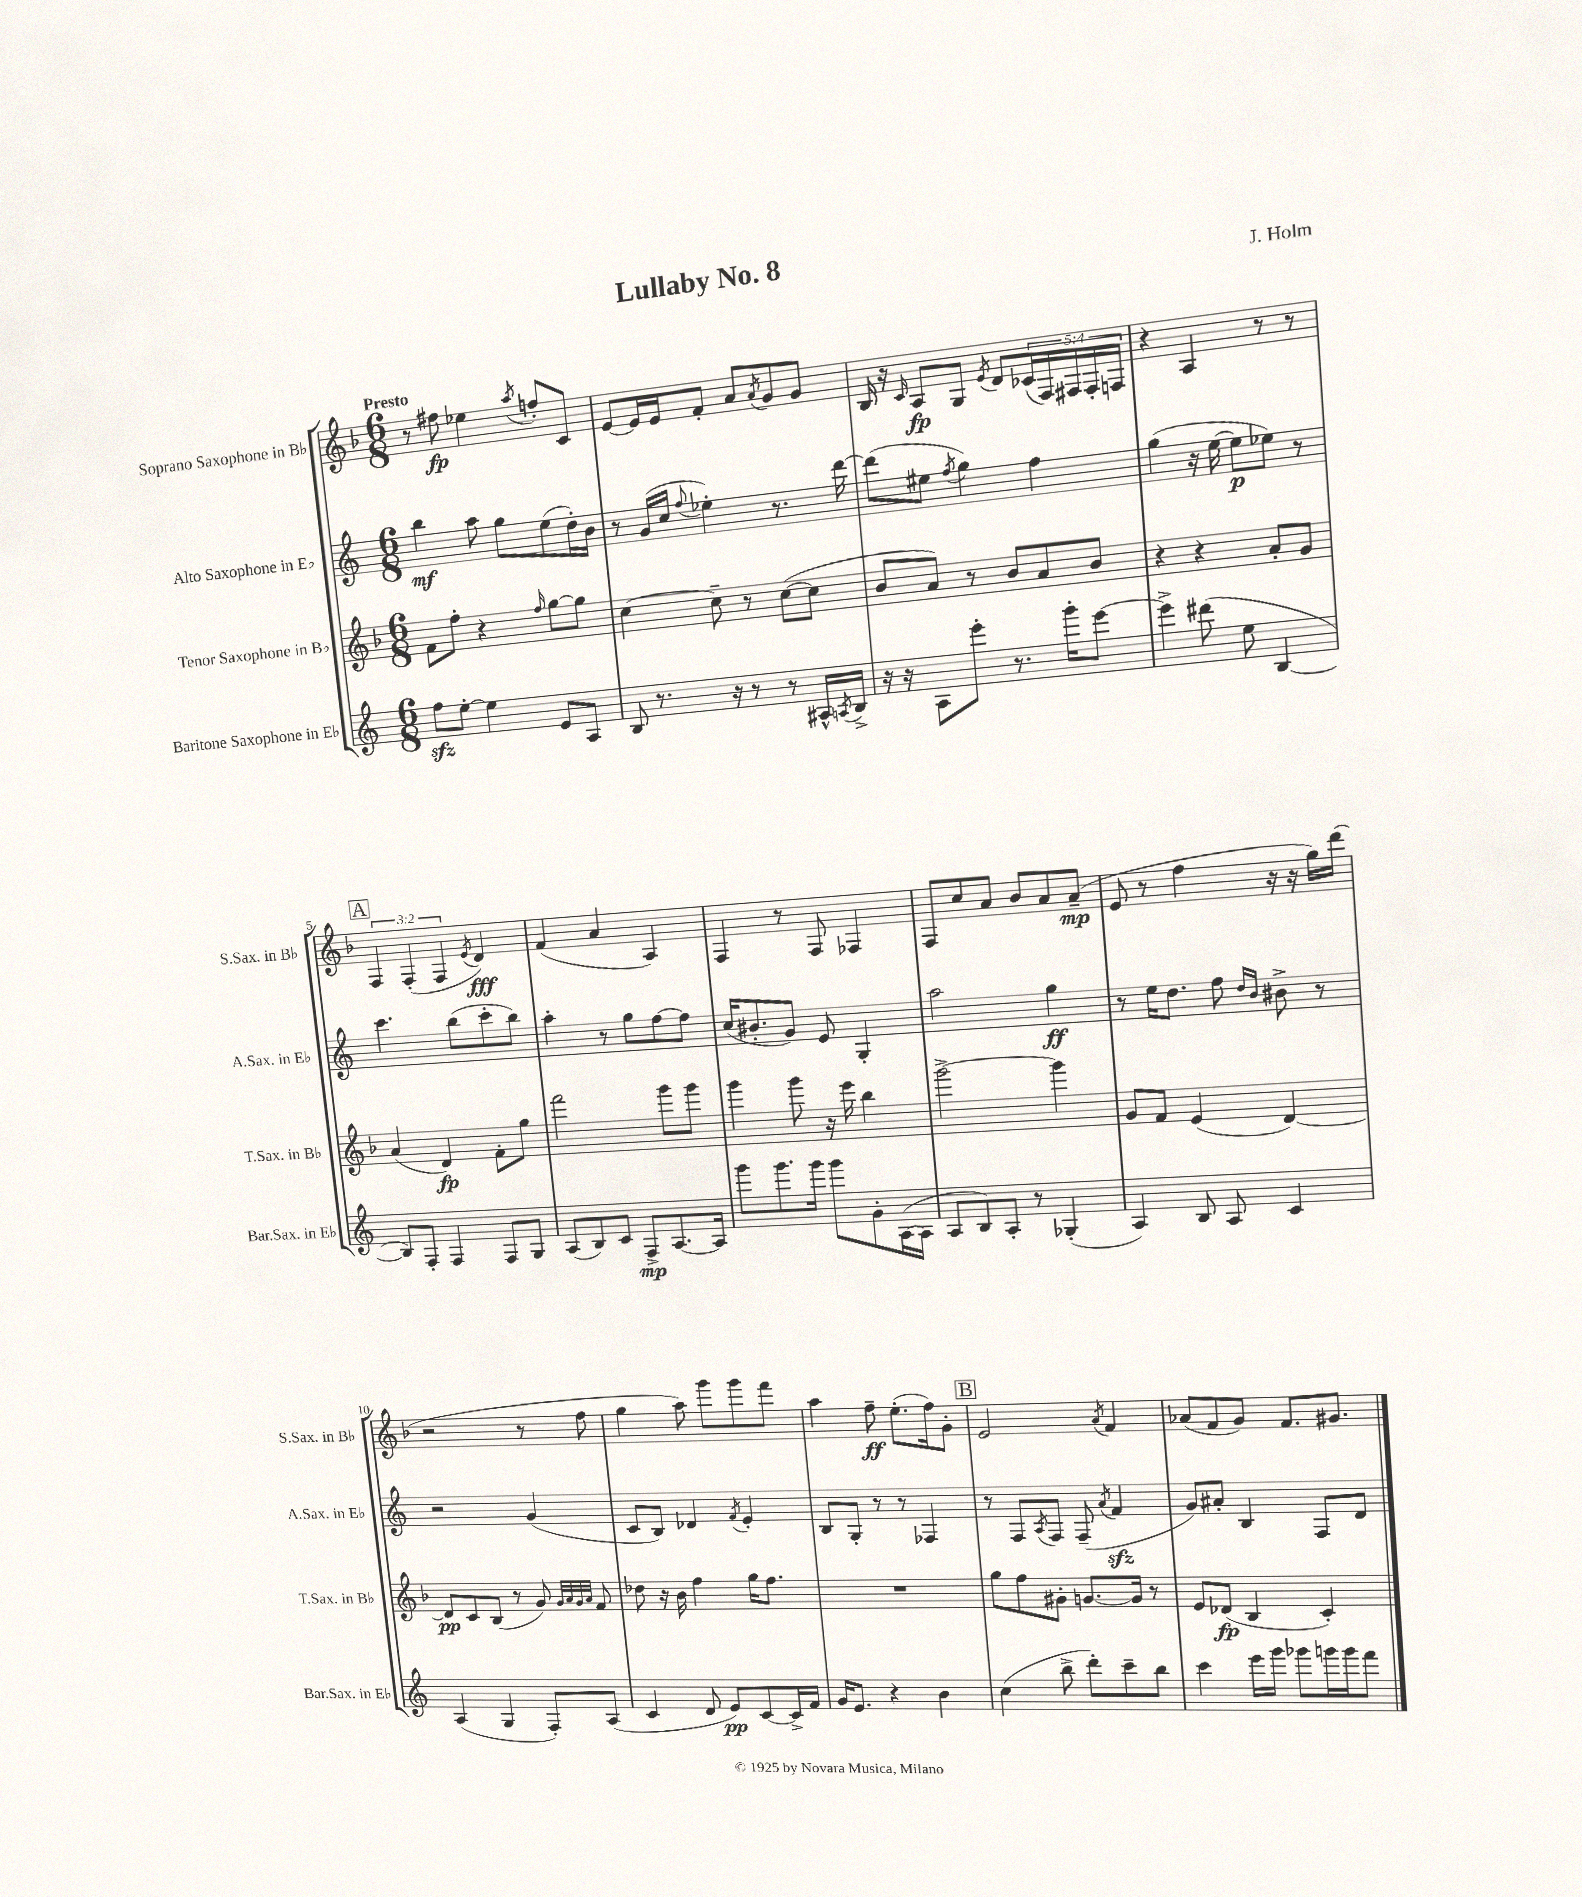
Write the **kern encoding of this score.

**kern	**dynam	**kern	**dynam	**kern	**dynam	**kern	**dynam
*part4	*part4	*part3	*part3	*part2	*part2	*part1	*part1
*staff4	*staff4	*staff3	*staff3	*staff2	*staff2	*staff1	*staff1
*I"Baritone Saxophone in E♭	*	*I"Tenor Saxophone in B♭	*	*I"Alto Saxophone in E♭	*	*I"Soprano Saxophone in B♭	*
*I'Bar.Sax. in E♭	*	*I'T.Sax. in B♭	*	*I'A.Sax. in E♭	*	*I'S.Sax. in B♭	*
*clefG2	*	*clefG2	*	*clefG2	*	*clefG2	*
*k[]	*	*k[b-]	*	*k[]	*	*k[b-]	*
*M6/8	*	*M6/8	*	*M6/8	*	*M6/8	*
=1	=1	=1	=1	=1	=1	=1	=1
!	!	!	!	!	!	!LO:TX:a:B:t=Presto	!
8ffzz\L	.	8f\L	.	4bb\	mf	8r	.
[8ee'\J	.	8ff'\J	.	.	.	8ff#X\	fp
4ee\]	.	4r	.	8aa\	.	4ee-X\	.
.	.	.	.	8gg\L	.	.	.
.	.	16qqff/	.	.	.	8qaa/	.
8e/L	.	[8gg\L	.	(8ee\	.	8ffn'/L	.
8A/J	.	8gg\J]	.	16dd'\L)	.	8c/J	.
.	.	.	.	16b\JJ	.	.	.
=2	=2	=2	=2	=2	=2	=2	=2
8B/	.	[4cc\	.	8r	.	[8e/L	.
8.r	.	.	.	(16g/LL	.	16e/L]	.
.	.	.	.	16cc/JJ	.	16e/J	.
.	.	.	.	8qqff/	.	.	.
.	.	8cc~\]	.	4ee-X'\)	.	8f'/J	.
16r	.	.	.	.	.	.	.
8r	.	8r	.	.	.	8a/L	.
.	.	.	.	.	.	8qa/	.
8r	.	([8cc\L	.	8.r	.	8g/	.
16A#X^^/LL	.	8cc\J]	.	.	.	8g/J	.
8qAn/	.	.	.	.	.	.	.
16B^/JJ	.	.	.	[16ddd\	.	.	.
=3	=3	=3	=3	=3	=3	=3	=3
16r	.	8b-/L	.	(8ddd\L]	.	16B-/	.
16r	.	.	.	.	.	16r	.
.	.	.	.	.	.	16qqc/	.
8A\L	.	8a/J)	.	8ee#X\J	.	8A/L	fp
.	.	.	.	8qff/	.	.	.
8eee'\J	.	8r	.	4gg\)	.	8G/J	.
.	.	.	.	.	.	8qe/	.
8.r	.	8b-/L	.	.	.	8d/L	.
.	.	8a/	.	4ff\	.	(20c-X/L	.
.	.	.	.	.	.	20F/)	.
16ggg'\KL	.	.	.	.	.	.	.
.	.	.	.	.	.	20F#X/	.
[8eee\J	.	8b-/J	.	.	.	.	.
.	.	.	.	.	.	20F#'/	.
.	.	.	.	.	.	20Fn/JJ	.
=4	=4	=4	=4	=4	=4	=4	=4
4eee^\]	.	4r	.	(4gg\	.	4r	.
(8ddd#X\	.	4r	.	16r	.	4A/	.
.	.	.	.	[16ee\	.	.	.
8ee\	.	.	.	8ee\L]	p	.	.
[4B/	.	8a'/L	.	8ee-X\J)	.	8r	.
.	.	8g/J	.	8r	.	8r	.
!!LO:LB:g=z
!!LO:REH:place=s1:t=A
=5	=5	=5	=5	=5	=5	=5	=5
8B/L])	.	(4a/	.	4.ccc\	.	6F/	.
8F'/J	.	.	.	.	.	.	.
.	.	.	.	.	.	(6F'/	.
4F/	.	4d/)	fp	.	.	.	.
.	.	.	.	.	.	6F/	.
.	.	.	.	(8bb\L	.	.	.
.	.	.	.	.	.	8qe/	.
8F/L	.	8f'\L	.	8ccc'\	.	4d/)	fff
8G/J	.	8gg\J	.	8bb\J)	.	.	.
=6	=6	=6	=6	=6	=6	=6	=6
(8A/L	.	2fff\	.	4aa'\	.	(4f/	.
8B/)	.	.	.	.	.	.	.
8c/J	.	.	.	8r	.	4a/	.
8F^/L	mp	.	.	8gg\L	.	.	.
[8.A/	.	8ggg\L	.	[8ff\	.	4A/)	.
.	.	8ggg\J	.	8ff\J]	.	.	.
16A/Jk]	.	.	.	.	.	.	.
=7	=7	=7	=7	=7	=7	=7	=7
8ggg\L	.	4ggg\	.	(16cc/KL	.	4F/	.
.	.	.	.	8.b#X'/	.	.	.
8.ggg\	.	.	.	.	.	.	.
.	.	8ggg\	.	8g/J)	.	8r	.
16ggg\Jk	.	.	.	.	.	.	.
8ggg\L	.	16r	.	8e/	.	8F/	.
.	.	16eee\	.	.	.	.	.
8g'\	.	4bb-\	.	4G'/	.	4F-X/	.
([16A\L	.	.	.	.	.	.	.
16A\JJ]	.	.	.	.	.	.	.
=8	=8	=8	=8	=8	=8	=8	=8
8A/L	.	[2ggg^\	.	2aa\	.	8F/L	.
8B/)	.	.	.	.	.	8cc/	.
8A'/J	.	.	.	.	.	8a/J	.
8r	.	.	.	.	.	8b-/L	.
(4G-X'/	.	4ggg\]	.	4gg\	ff	8a/	.
.	.	.	.	.	.	(8a~/J	mp
=9	=9	=9	=9	=9	=9	=9	=9
4A/)	.	8g/L	.	8r	.	8e/	.
.	.	8f/J	.	16ee\KL	.	8r	.
.	.	.	.	8.dd\J	.	.	.
8B/	.	(4e/	.	.	.	4ff\	.
8A/	.	.	.	8ff\	.	.	.
.	.	.	.	16qqdd/LL	.	.	.
.	.	.	.	16qqb/JJ	.	.	.
4c/	.	[4d/)	.	8b#X^\	.	16r	.
.	.	.	.	.	.	16r	.
.	.	.	.	8r	.	16gg\LL)	.
.	.	.	.	.	.	(16ddd\JJ	.
!!LO:LB:g=z
=10	=10	=10	=10	=10	=10	=10	=10
(4A/	.	8d/L]	pp	2r	.	2r	.
.	.	8c/	.	.	.	.	.
4G/	.	(8B-/J	.	.	.	.	.
.	.	8r	.	.	.	.	.
8F'/L)	.	8g/)	.	(4g/	.	8r	.
.	.	32qqg/LLL	.	.	.	.	.
.	.	32qqa/	.	.	.	.	.
.	.	32qqg/	.	.	.	.	.
.	.	32qqa/JJJ	.	.	.	.	.
(8A/J	.	8f/	.	.	.	8ff\	.
=11	=11	=11	=11	=11	=11	=11	=11
4c/	.	8dd-X\	.	8c/L	.	4gg\	.
.	.	16r	.	8B/J)	.	.	.
.	.	16b-\	.	.	.	.	.
8d/	.	4ff\	.	4d-X/	.	8aa\)	.
8e/L)	pp	.	.	.	.	8ggg\L	.
.	.	.	.	8qf/	.	.	.
[8c/	.	16gg\KL	.	4e'/	.	8ggg\	.
.	.	8.ff\J	.	.	.	.	.
16c^/L]	.	.	.	.	.	8fff\J	.
16f/JJ	.	.	.	.	.	.	.
=12	=12	=12	=12	=12	=12	=12	=12
16g/KL	.	2.r	.	8B/L	.	4aa\	.
8.e/J	.	.	.	.	.	.	.
.	.	.	.	8G'/J	.	.	.
4r	.	.	.	8r	.	8ff~\	ff
.	.	.	.	8r	.	(8.ee'\L	.
4b\	.	.	.	4F-X/	.	.	.
.	.	.	.	.	.	16ff\k)	.
.	.	.	.	.	.	8g'\J	.
!!LO:REH:place=s1:t=B
=13	=13	=13	=13	=13	=13	=13	=13
(4cc\	.	8gg\L	.	8r	.	2e/	.
.	.	8ff\	.	8F/L	.	.	.
.	.	.	.	8qA/	.	.	.
8bb^\	.	8g#X'\J	.	8F/J	.	.	.
8ddd'\L)	.	[8.gn/L	.	(8F~/	.	.	.
.	.	.	.	8qa/	.	8qa/	.
8ccc~\	.	.	.	4fzz/	.	4f/	.
.	.	16g/Jk]	.	.	.	.	.
8bb\J	.	8r	.	.	.	.	.
=14	=14	=14	=14	=14	=14	=14	=14
4ccc\	.	8e/L	.	8g/L)	.	(8a-X/L	.
.	.	(8d-X/J	fp	8a#X'/J	.	8f/	.
16eee\LL	.	4B-/	.	4B/	.	8g/J)	.
16ggg\JJ	.	.	.	.	.	.	.
8ggg-X\L	.	.	.	.	.	8.f/L	.
16gggn\L	.	4c'/)	.	8F/L	.	.	.
16ggg\J	.	.	.	.	.	8.g#X/J	.
8fff\J	.	.	.	8d/J	.	.	.
==	==	==	==	==	==	==	==
*-	*-	*-	*-	*-	*-	*-	*-
